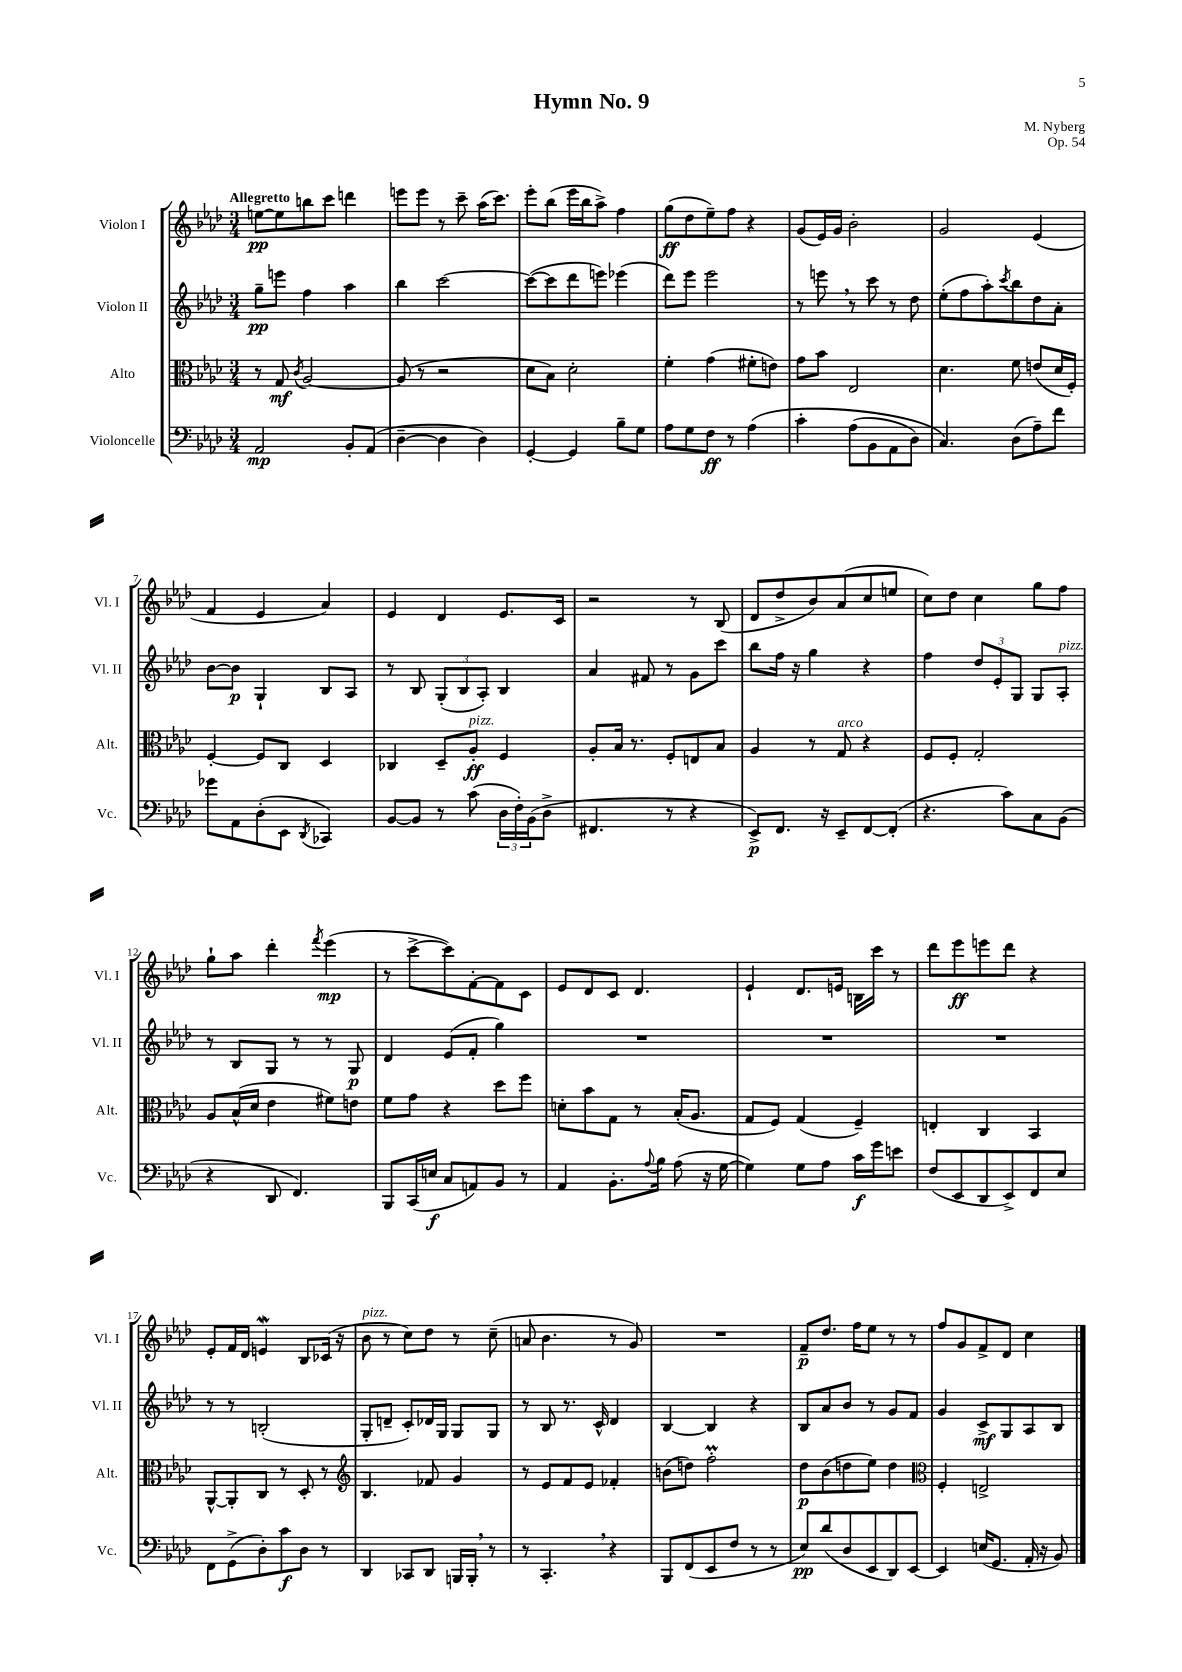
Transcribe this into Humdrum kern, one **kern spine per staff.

**kern	**kern	**kern	**kern
*staff4	*staff3	*staff2	*staff1
*clefF4	*clefC3	*clefG2	*clefG2
*k[b-e-a-d-]	*k[b-e-a-d-]	*k[b-e-a-d-]	*k[b-e-a-d-]
*M3/4	*M3/4	*M3/4	*M3/4
2AA-/	8r	8gg~\L	[8ee\L
.	8G/	8eee\J	8ee\]
.	8qc/	.	.
.	[2A-/	4ff\	8bb\
.	.	.	8ccc\J
8BB-'/L	.	4aa-\	4ddd\
(8AA-/J	.	.	.
=	=	=	=
[4D-~\	(8A-/]	4bb-\	8eee\L
.	8r	.	8eee\J
4D-\]	2r	[2ccc\	8r
.	.	.	8ccc~\
4D-\)	.	.	(16aa-\LK
.	.	.	8.ccc\J)
=	=	=	=
[4GG'/	8d-\L	(8ccc\_L	8eee-'\L
.	8B-\J)	8ccc\]	(8bb-\J
4GG/]	2d-'\	8ddd-\	16eee-\LL
.	.	.	16bb-\J
.	.	8eee\J)	8aa-^\J)
8B-~\L	.	(4eee-\	4ff\
8G\J	.	.	.
=	=	=	=
8A-\L	4f'\	8ddd-\L)	(8gg\L
8G\	.	8eee-\J	8dd-\
8F\J	(4g\	2eee-\	8ee-~\)
8r	.	.	8ff\J
&(4A-\	8f#'\L	.	4r
.	8e\J)	.	.
=	=	=	=
4c'\	8g\L	8r	(8g/L
.	8b-\J	8eee\	16e-/L)
.	.	.	16g/JJ
(8A-\L	2E-/	8r	2b-'\
8BB-\	.	8ccc\	.
8AA-\	.	8r	.
8D-\J)	.	8dd-\	.
=	=	=	=
4.C/&)	4.d-\	(8ee-'\L	2g/
.	.	8ff\	.
.	.	8aa-'\)	.
.	.	8qccc/	.
(8D-\L	8f\	8bb-\	.
8A-~\)	(8e/L	8dd-\	(4e-/
8f\J	16d-/L	8a-'\J	.
.	16F'/JJ)	.	.
=	=	=	=
8g-\L	[4F'/	[8b-\L	4f/
8AA-\	.	8b-\]J	.
(8D-'\	8F/]L	4G`/	4e-/
8EE-\J	8C/J	.	.
8qDD-/	.	.	.
4CC-/)	4D-/	8B-/L	4a-/)
.	.	8A-/J	.
=	=	=	=
[8BB-/L	4C-/	8r	4e-/
8BB-/]J	.	8B-/	.
8r	8D-~/L	(12G'/L	4d-/
.	.	12B-/	.
(8c\	8A-'/J	.	.
.	.	12A-'/J)	.
24D-\LL	4F/	4B-/	8.e-/L
24F'\)	.	.	.
(24BB-\J	.	.	.
8D-^\J	.	.	.
.	.	.	16c/Jk
=	=	=	=
4.FF#/	8A-'/L	4a-/	2r
.	16B-/Jk	.	.
.	8.r	.	.
.	.	8f#/	.
8r	8F'/L	8r	.
4r	8E/	8g\L	8r
.	8B-/J	8ccc\J	(8B-/
=	=	=	=
8EE-^/L)	4A-/	8bb-\L	8d-/L
8.FF/J	.	16ff\Jk	8dd-^/
.	.	16r	.
.	8r	4gg\	8b-/)
16r	.	.	.
8EE-~/L	8G/	.	(8a-/
[8FF/	4r	4r	8cc/
(8FF'/]J	.	.	8ee/J
=	=	=	=
4.r	8F/L	4ff\	8cc\L)
.	8F'/J	.	8dd-\J
.	2G'/	12dd-/L	4cc\
.	.	12e-'/	.
8c\L)	.	.	.
.	.	12G/J	.
8C\	.	8G/L	8gg\L
(8BB-\J	.	8A-'/J	8ff\J
=	=	=	=
4r	8A-/L	8r	8gg`\L
.	(16B-^^/L	8B-/L	8aa-\J
.	16d-/JJ	.	.
8DD-/	4e-\	8G/J	4ddd-'\
4.FF/)	.	8r	.
.	.	.	8qfff/
.	8f#\L)	8r	(4eee-\
.	8e\J	8G/	.
=	=	=	=
8BBB-/L	8f\L	4d-/	8r
(16CC/L	8g\J	.	[8ccc^\L
16E/JJ	.	.	.
8C/L	4r	(8e-/L	8ccc\])
8AA/)	.	8f'/J	[8f'\
8BB-/J	8dd-\L	4gg\)	8f\]
8r	8ff\J	.	8c\J
=	=	=	=
4AA-/	8d'\L	2.r	8e-/L
.	8b-\	.	8d-/
8.BB-'\L	8G\J	.	8c/J
.	8r	.	4.d-/
8qqA-/	.	.	.
16B-\Jk	.	.	.
(8A-\	(16B-'/LK	.	.
.	8.A-/J	.	.
16r	.	.	.
[16G\	.	.	.
=	=	=	=
4G\])	8G/L	2.r	4e-`/
.	8F/J)	.	.
8G\L	(4G/	.	8.d-/L
8A-\J	.	.	.
.	.	.	16e/Jk
16c\LL	4F~/)	.	16B\LL
16g\J	.	.	16ccc\JJ
8e\J	.	.	8r
=	=	=	=
(8F/L	4E'/	2.r	8ddd-\L
8EE-/	.	.	8eee-\
8DD-/	4C/	.	8eee\
8EE-^/)	.	.	8ddd-\J
8FF/	4BB-/	.	4r
8E-/J	.	.	.
=	=	=	=
8FF\L	[8AA-^^/L	8r	8e-'/L
(8GG^\	8AA-'/]	8r	16f/L
.	.	.	16d-/JJ
8D-'\)	8C/J	(2B'/	4e/
8c\	8r	.	.
8D-\J	8D-'/	.	8B-/L
8r	8r	.	(16c-/Jk
.	.	.	16r
=	=	=	=
*	*clefG2	*	*
4DD-/	4.B-/	8G'/L	8b-\
.	.	8d~/J	8r
8CC-/L	.	8c'/L)	8cc\L)
8DD-/J	8f-/	16d-/L	8dd-\J
.	.	16G/JJ	.
16BBB/LL	4g/	8G/L	8r
16BBB'/JJ	.	.	.
8r	.	8G/J	(8cc~\
=	=	=	=
8r	8r	8r	8a/
4.CC'/	8e-/L	8B-/	4.b-\
.	8f/	8.r	.
.	8e-/J	.	.
.	.	16c^^/	.
4r	4f-'/	4d-/	8r
.	.	.	8g/)
=	=	=	=
8BBB-/L	(8b\L	[4B-/	2.r
(8FF/	8dd\J)	.	.
8EE-/	2ff'\	4B-/]	.
8F/J	.	.	.
8r	.	4r	.
8r	.	.	.
=	=	=	=
8E-/L)	8dd-\L	8B-/L	8f~/L
(8d-/	(8b-\	8a-/	8.dd-/J
8D-/	8dd\	8b-/J	.
.	.	.	16ff\LK
8EE-/	8ee-\J)	8r	8ee-\J
8DD-/)	4dd\	8g/L	8r
[8EE-/J	.	8f/J	8r
=	=	=	=
*	*clefC3	*	*
4EE-/]	4F'/	4g/	8ff/L
.	.	.	8g/
(16E/LK	2E^/	8c^/L	8f^/
8.GG/J	.	.	.
.	.	8G/	8d-/J
16AA-'/	.	8A-/	4cc\
16r	.	.	.
8BB-/)	.	8B-/J	.
==	==	==	==
*-	*-	*-	*-
